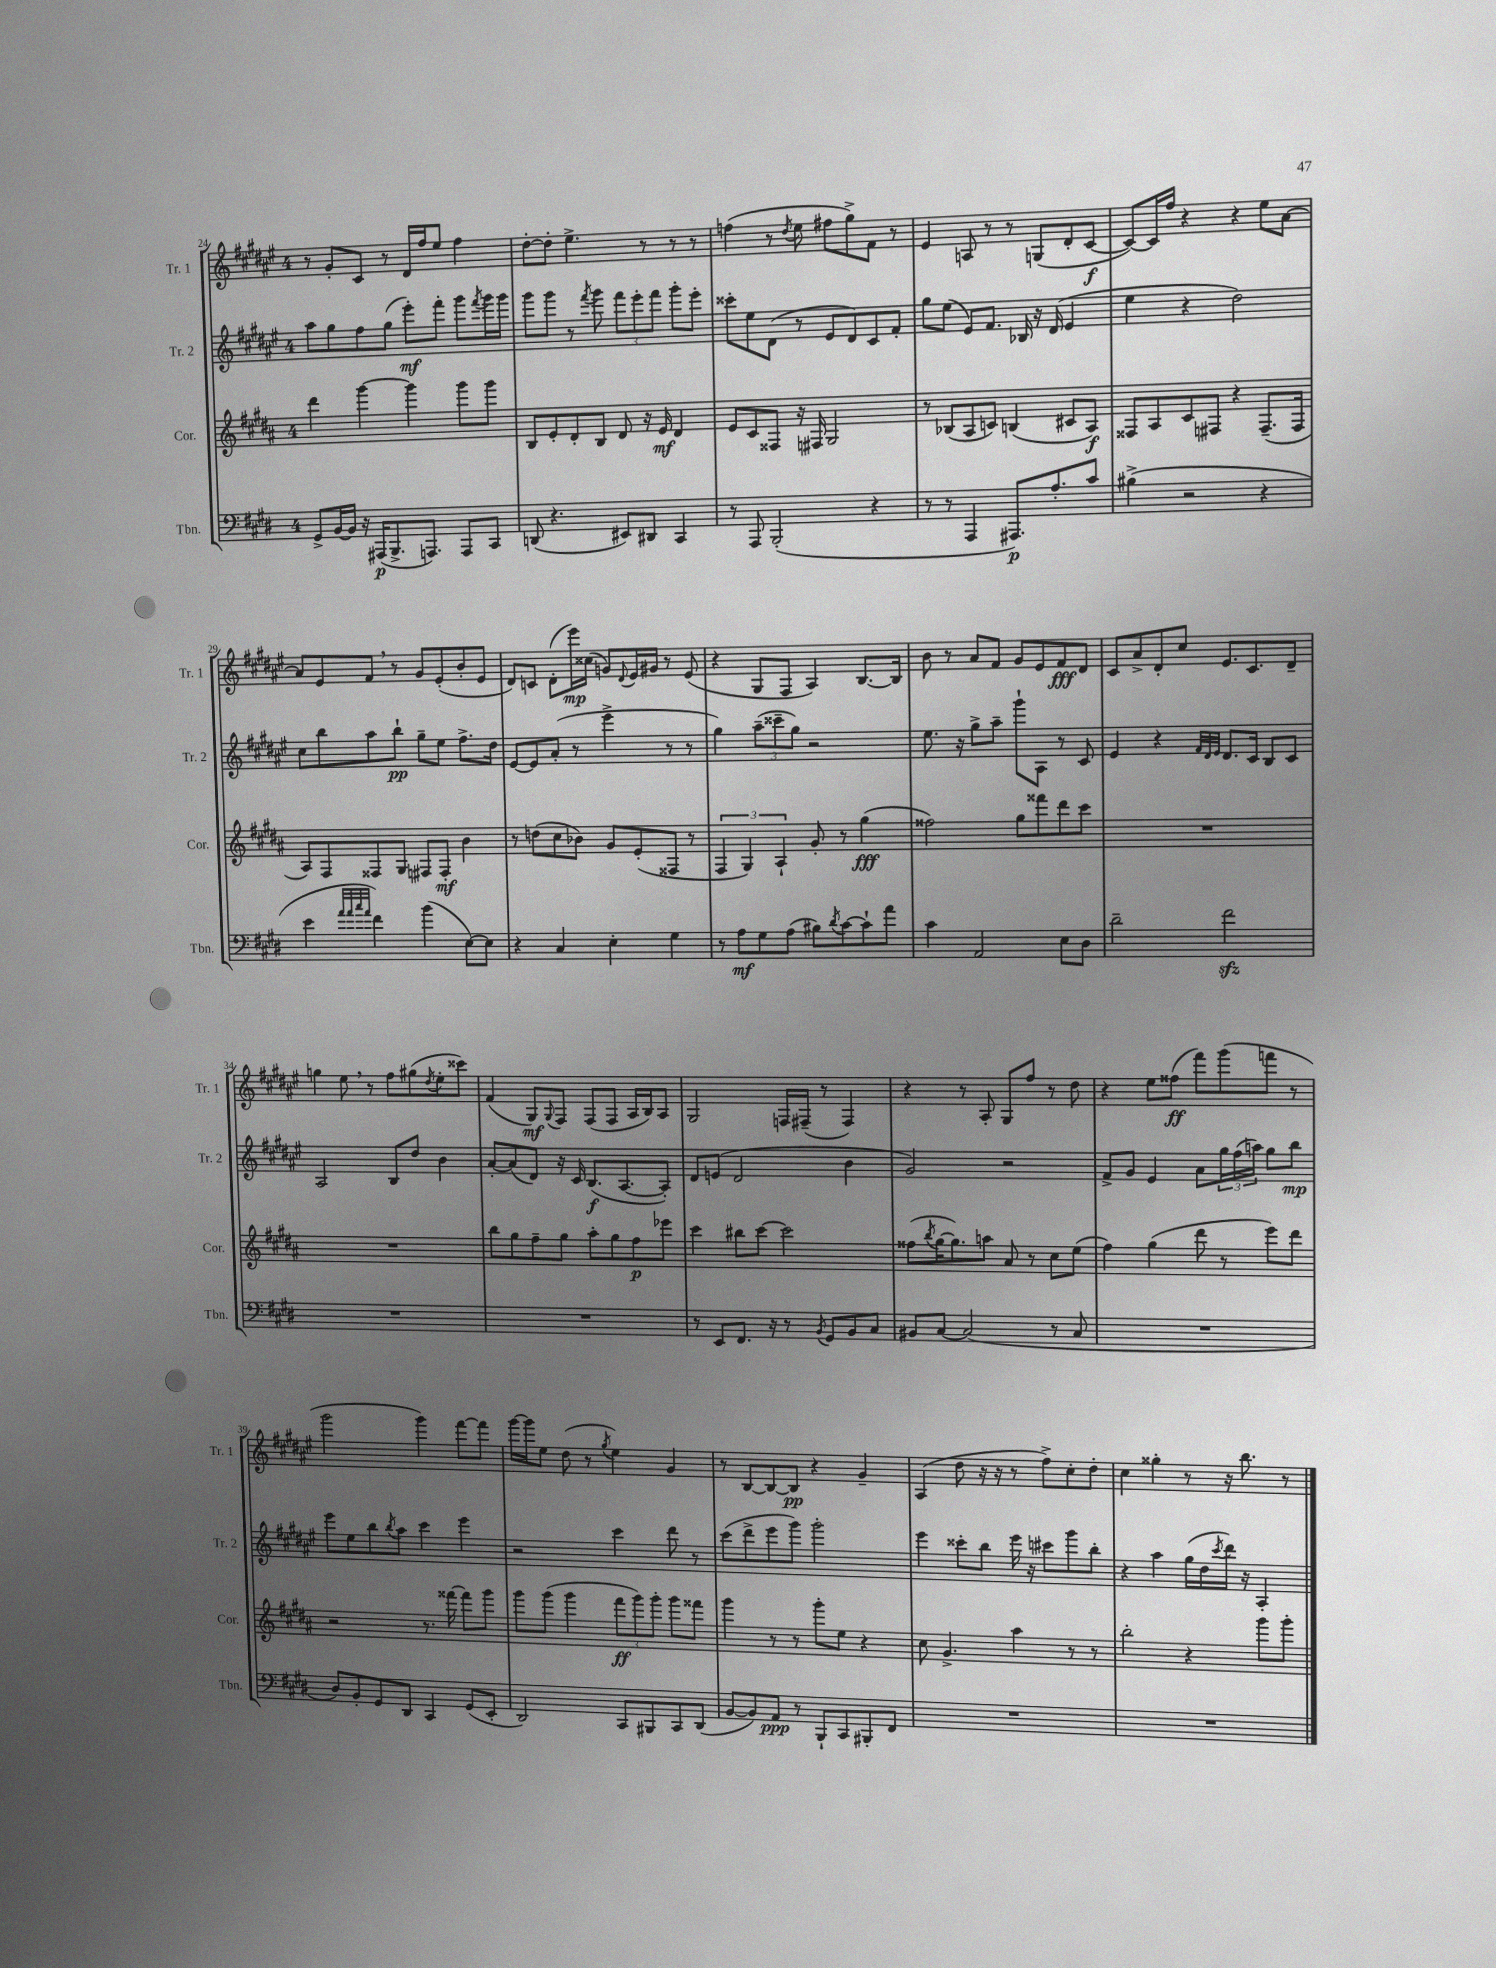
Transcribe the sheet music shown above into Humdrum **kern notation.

**kern	**kern	**kern	**kern
*staff4	*staff3	*staff2	*staff1
*clefF4	*clefG2	*clefG2	*clefG2
*k[f#c#g#d#]	*k[f#c#g#d#a#]	*k[f#c#g#d#a#e#]	*k[f#c#g#d#a#e#]
*M4/4	*M4/4	*M4/4	*M4/4
8GG#^/L	4ddd#\	8aa#\L	8r
[16BB/L	.	8gg#\	8g#'/L
16BB/]JJ	.	.	.
16r	[4ggg#\	8ff#\	8c#/J
(16AAA#/LK	.	.	.
8.BBB^/	.	(8gg#\J	8r
.	4ggg#\]	8eee#'\L)	16d#/LL
8.AAA/J)	.	.	16ff#/J
.	.	8fff#'\J	8ee#/J
8AAA/L	8ggg#\L	8ggg#\L	4ff#\
.	.	8qfff#/	.
8CC#/J	8ggg#\J	16ggg#\L	.
.	.	16ggg#\JJ	.
=	=	=	=
(8DD/	8B/L	8ggg#\L	[8dd#'\L
4.r	8e'/	8ggg#\J	8dd#'\]J
.	8d#'/	8r	4.ee#^\
.	.	8qfff#/	.
.	8B/J	8ggg#\	.
8EE#/L)	8d#/	12fff#\L	.
.	.	12eee#'\	.
8DD#/J	16r	.	8r
.	.	12fff#\J	.
.	16e/	.	.
4CC#/	4d#/	8ggg#'\L	8r
.	.	8eee#'\J	8r
=	=	=	=
8r	8e/L	8ccc##'\L	(4ff\
8AAA/	8c#/	8ee#\	.
(2BBB'/	8F##/J	(8d#\J	8r
.	.	.	8qdd#/
.	16r	8r	8ee#\
.	16F#/	.	.
.	2G#/	8e#/L	8ff#\L
.	.	8d#/)	8gg#^\)
4r	.	8c#/	8f#\J
.	.	8f#'/J	8r
=	=	=	=
8r	8r	8gg#\L	4e#/
8r	(8B-/L	(8ee#\J	.
4AAA/	8A#/	8e#/L)	8A/
.	8c/J)	8.f#/J	8r
8.AAA#/L)	(4B/	.	8r
.	.	16B-/	.
.	.	16r	(8G/L
8.A'/	.	(16d#/	.
.	8c#/L	4e#/	8d#'/
8c#/J	8A#/J)	.	[8c#/J
=	=	=	=
(4B#^\	8F##/L	4ee#\	8c#/_L)
.	8A#/	.	16c#/]L
.	.	.	16ff#/JJ
2r	8c#/	4r	4r
.	8F#/J	.	.
.	4r	2dd#\)	4r
4r	(8.F#~/L	.	8ee#\L
.	.	.	[8a#\J
.	16F#/Jk	.	.
=	=	=	=
4e\	8A#/L)	8cc#\L	8a#/]L
.	8F#/	8bb\	8e#/
32qqa/LLL	.	.	.
32qqa/	.	.	.
32qqcc#/	.	.	.
32qqa/JJJ	.	.	.
4f#\)	8F##/	8aa#\	8f#/J
.	8G#/J	8bb`\J	8r
(4b\	8F#/L	8gg#~\L	8g#/L
.	8F#'/J	8ee#\J	(8e#'/
[8E\L)	4b\	8.ff#^\L	8b'/
8E\]J	.	.	8e#/J
.	.	16dd#\Jk	.
=	=	=	=
4r	8r	[8e#/L	8d#/L)
.	(8dd\L	8e#/]	8c/J
4C#/	8cc#\	(8a#'/J	(8d#'\L
.	8b-\J)	8r	16eee#\L)
.	.	.	(16cc##\JJ
4E'\	8g#/L	4eee#^\	8g/L)
.	.	.	8qqd#/
.	(8e'/	.	16e#/L
.	.	.	16g#/JJ
4G#\	8F##/J	8r	8r
.	8r	8r	(8e#/
=	=	=	=
8r	6F#/	4gg#\)	4r
8A\L	.	.	.
.	6G#/)	.	.
8G#\	.	(12aa#~\L	8G#/L
.	6A#`/	12ccc##~\	.
(8A\J	.	.	8F#/J
.	.	12gg#\J)	.
8B#\L)	8g#'/	2r	4A#/)
8qd#/	.	.	.
[8c#\	8r	.	.
8c#`\]	(4gg#\	.	[8.B/L
8a\J	.	.	.
.	.	.	16B/]Jk
=	=	=	=
4c#\	2ff##\)	8.ee#\	8b\
.	.	.	8r
.	.	16r	.
2AA/	.	8gg#^\L	8a#/L
.	.	8aa#~\J	8f#/J
.	8gg#\L	8ggg#`\L	8g#/L
.	8fff##\	8A#\J	8e#/
8E\L	8ddd#\	8r	8f#/
8D#\J	8ccc#\J	8c#/	8d#/J
=	=	=	=
2d#~\	1r	4e#/	8c#/L
.	.	.	8a#^/
.	.	4r	8d#'/
.	.	.	8cc#/J
.	.	32qqf#/LLL	.
.	.	32qqd#/	.
.	.	32qqe#/JJJ	.
2f#\	.	8.d#/L	8.e#/L
.	.	16c#/Jk	8.c#/
.	.	8B/L	.
.	.	8c#/J	8d#~/J
=	=	=	=
1r	1r	2A#/	4gg\
.	.	.	8ee#\
.	.	.	8r
.	.	8B/L	8ff#\L
.	.	8dd#/J	(8gg#\
.	.	.	8qdd#/
.	.	4b\	8ee#'\
.	.	.	8ccc##\J)
=	=	=	=
1r	8bb\L	[8a#'/L	(4f#/
.	8gg#\	(8a#/]	.
.	8ff#~\	8d#/J)	8G#/L)
.	.	.	8qqG#/
.	8gg#\J	16r	8F#/J
.	.	16c#/	.
.	8aa#'\L	(8.B/L	(8F#/L
.	8gg#\	.	8F#/J
.	.	[8.A#/	.
.	8ff#\	.	16A#/LL
.	.	.	16B/J)
.	8eee-\J	8A#'/]J)	8A#/J
=	=	=	=
8r	4ccc#\	8d#/L	2G#/
8EE/L	.	(8e/J	.
8.FF#/J	8bb#\L	2d#/	.
.	[8ccc#\J	.	.
16r	.	.	.
8r	2ccc#\]	.	16F/LL
.	.	.	(16F#~/JJ
8qBB/	.	.	.
8GG#/L	.	.	8r
8BB/	.	4b\	4F#/)
8C#/J	.	.	.
=	=	=	=
8BB#/L	(8ff##\L	2g#/)	4r
.	8qbb/	.	.
[8C#/J	[16gg#\K	.	.
.	8.gg#\])	.	.
(2C#/]	.	.	8r
.	8aa\J	.	8A#'/
.	8a#/	2r	8G#/L
.	8r	.	8ff#/J
8r	8cc#\L	.	8r
8C#/	(8ee\J	.	8dd#\
=	=	=	=
1r	4ff#\)	8f#^/L	4r
.	.	8g#/J	.
.	(4gg#\	4e#/	8ee#\L
.	.	.	(8ff##\J
.	8ddd#\	8a#\L	8fff#\L)
.	8r	24gg#\L	(8ggg#\
.	.	(24ff#\	.
.	.	24aa\JJ)	.
.	8eee\L)	8gg#\L	8fff\J
.	8ddd#\J	8bb\J	8r
=	=	=	=
8D#/L)	2r	8eee#\L	2ggg#\
8BB'/	.	8ee#\	.
8GG#/	.	8bb\	.
.	.	8qbb/	.
8DD#/J	.	8aa#\J	.
4CC#/	8.r	4ccc#\	4ggg#\)
.	[16fff##\	.	.
(8GG#/L	8fff##\]L	4eee#\	[8fff#\L
8EE'/J	8ggg#\J	.	8fff#\]J
=	=	=	=
2DD#/)	8ggg#\L	2r	[16ggg#\LL
.	.	.	16ggg#\]J
.	(8ggg#\J	.	8ee#\J
.	4ggg#\	.	(8dd#\
.	.	.	8r
.	.	.	8qgg#/
8CC#/L	12fff#\L	4ccc#\	4ee#\)
.	12ggg#\)	.	.
8BBB#/	.	.	.
.	12ggg#'\J	.	.
8CC#/	8ggg#\L	8ddd#\	4g#/
(8DD#/J	8fff##\J	8r	.
=	=	=	=
[8BB/L	4ggg#\	(8ccc#\L	8r
8BB/])	.	8ddd#^\	[8B/L
8AA/J	8r	8eee#\	8B/_
8r	8r	8ggg#\J)	8B/]J
8BBB`/L	8ggg#'\L	2ggg#'\	4r
8CC#/	8ee\J	.	.
8BBB#'/	4r	.	4g#~/
8FF#/J	.	.	.
=	=	=	=
1r	8cc#\	4eee#\	(4A#/
.	4.g#^/	.	.
.	.	8ccc##'\L	8dd#\
.	.	8bb\J	16r
.	.	.	16r
.	4aa#\	16eee#\	8r
.	.	16r	.
.	.	8ccc#\L	8ff#^\L)
.	8r	8ggg#\	8cc#'\
.	8r	8bb'\J	8dd#'\J
=	=	=	=
1r	2bb'\	4r	4cc#\
.	.	4aa#\	4gg##'\
.	4r	(16gg#\LL	8r
.	.	16dd#\	.
.	.	8qccc#/	.
.	.	16ddd#\JJ)	16r
.	.	16r	8.bb\
.	8ggg#\L	4A#'/	.
.	8ggg#'\J	.	8r
==	==	==	==
*-	*-	*-	*-
